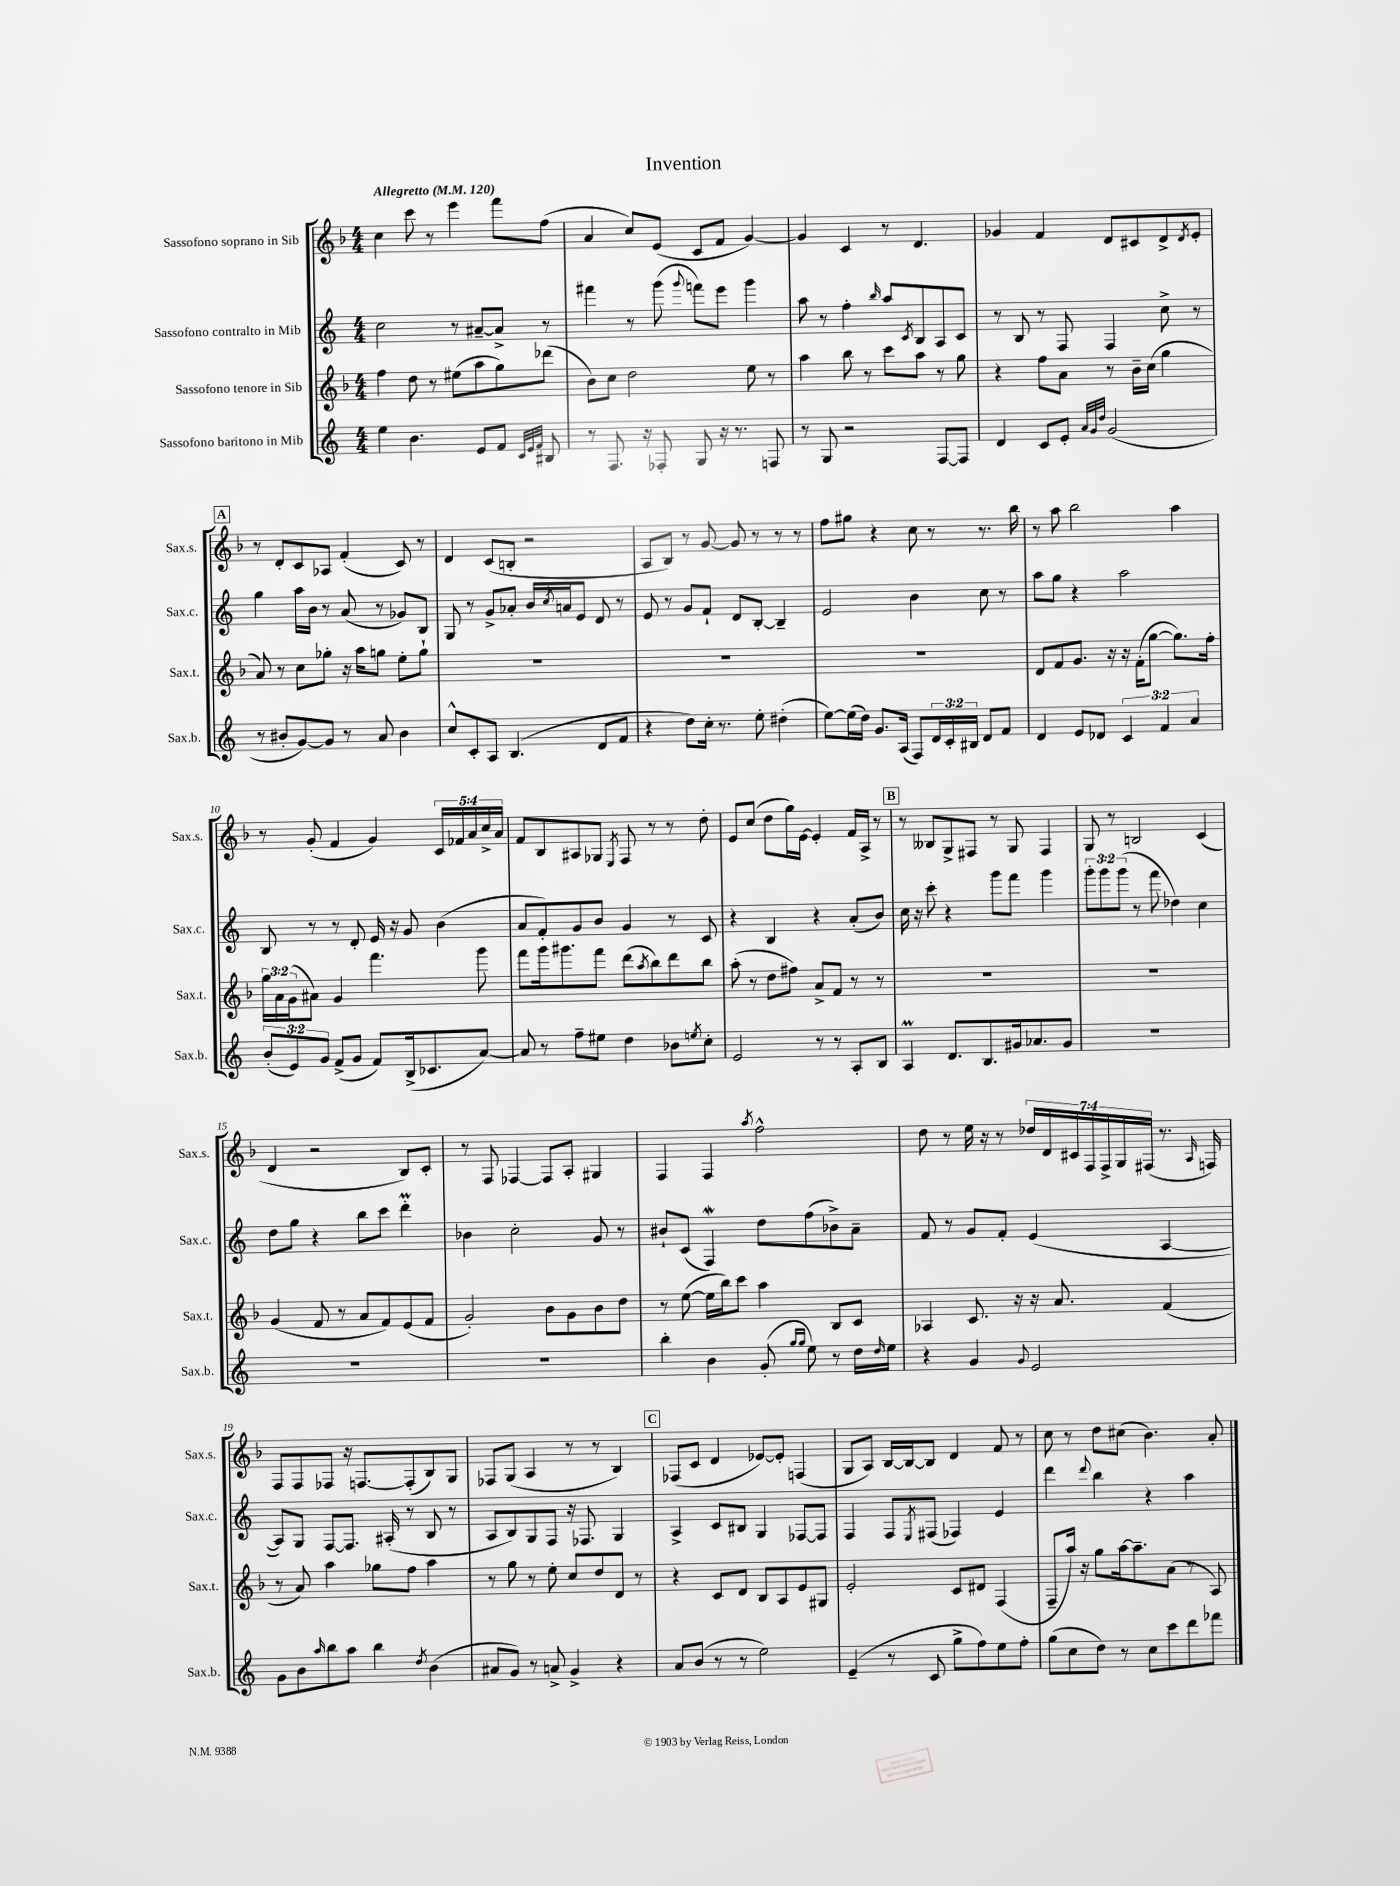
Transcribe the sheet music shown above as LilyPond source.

\header { title = "Invention" }
<<
\new StaffGroup <<
\new Staff = "s0" \with { instrumentName = "Sassofono soprano in Sib" shortInstrumentName = "Sax.s." } {
    \clef treble \key f \major \numericTimeSignature \time 4/4 \override Staff.TupletNumber.text = #tuplet-number::calc-fraction-text \tempo "Allegretto" 4 = 120
    c''4 c'''8 r8 e'''4 f'''8 f''8( |
    a'4 c''8) e'8( c'8 f'8 g'4~) |
    g'4 c'4 r8 d'4. |
    ges'4 f'4 d'8 cis'8 d'8-> \acciaccatura { d'8 } e'8-. |
    \mark \markup { \box "A" } r8 d'8-. c'8 aes8 f'4-.( c'8) r8 |
    d'4 c'8( b8-. r2 |
    a8 bes8) r8 g'8~ g'8 r8 r8 r8 |
    f''8 gis''8 r4 c''8 r8 r8. bes''16 |
    r8 a''8 bes''2 a''4 |
    r8 g'8-.( f'4 g'4) \tuplet 5/4 { c'16 fes'16 a'16 c''16-> a'16 } |
    f'8 bes8 ais8 ges8 \acciaccatura { e8 } f8 r8 r8 d''8-. |
    e'8 c''8( d''8 g''16) e'16~ e'4-. f'16 a16-> r8 |
    \mark \markup { \box "B" } r8 beses8 g8-> fis8 r8 g8 fis4 |
    g8 r8 b2 c'4( |
    d'4 r2 bes8) c'8-. |
    r8 f8 fes4~ fes8 a8-. gis4 |
    f4 f4 \acciaccatura { a''8 } f''2-^ |
    d''8 r8 e''16 r16 r8 \tuplet 7/4 { des''16 d'16 cis'16 f16 f16-> g16 fis16( } r8. \grace { a16 } f16) |
    f8 f8 fes8 r16 f8.~ f8-.( bes8) g8 |
    fes8 g8( a4 r8 r8 bes4) |
    \mark \markup { \box "C" } fes8( c'8 d'4 ees'8~) ees'8-. f4( |
    g8 a8) bes16~ bes16~ bes8 d'4 f'8 r8 |
    c''8 r8 d''8 cis''8( bes'4.) a'8-. \bar "|." |
}
\new Staff = "s1" \with { instrumentName = "Sassofono contralto in Mib" shortInstrumentName = "Sax.c." } {
    \clef treble \key c \major \numericTimeSignature \time 4/4 \override Staff.TupletNumber.text = #tuplet-number::calc-fraction-text
    c''2 r8 ais'8~-- ais'8-> r8 |
    fis'''4 r8 g'''8( \appoggiatura { g'''8 } f'''8) e'''8 g'''4 |
    a''8 r8 f''4-. \grace { b''16 } a''8 \acciaccatura { c'8 } b8 a8 c'8 |
    r8 b8 r8 f8 f4 c''8-> r8 |
    \mark \markup { \box "A" } g''4 a''16 b'16 r8 a'8( r8 ges'8) b8 |
    g8 r8 g'8-> aes'8-. b'16 \acciaccatura { c''8 } a'16 e'8 d'8 r8 |
    e'8 r8 g'8 f'8-! d'8 b8~-. b4-- |
    e'2 b'4 c''8 r8 |
    a''8 g''8 r4 a''2 |
    b8 r8 r8 d'8-. e'16 r16 g'8 b'4( |
    a'8 f'8-.) g'8 b'8 g'4 r8 c'8 |
    r4 b4 r4 a'8-.( b'8) |
    \mark \markup { \box "B" } c''16 r16 c'''8-. r4 g'''8 f'''8 g'''4 |
    \tuplet 3/2 { g'''8-. g'''8 g'''8( } r8 f'''8 des''4) c''4 |
    d''8 g''8 r4 b''8 c'''8 d'''4-.\prall |
    bes'4 c''2-. g'8 r8 |
    bis'8-! c'8( f4\mordent) d''8 f''8( bes'8->) a'8-- |
    f'8 r8 g'8 f'8-. e'4( a4~ |
    a8) g8 f8~ f8. ais16-.( r8 b8 r8 |
    a8 b8) g8 f8 r16 fes8. g4 |
    \mark \markup { \box "C" } a4-> c'8 bis8 g4 fes8~ fes8 |
    f4 f8 \acciaccatura { e8 } fis8( fes4) e'4 |
    d'''4 \appoggiatura { d'''8 } b''4 r4 a''4 \bar "|." |
}
\new Staff = "s2" \with { instrumentName = "Sassofono tenore in Sib" shortInstrumentName = "Sax.t." } {
    \clef treble \key f \major \numericTimeSignature \time 4/4 \override Staff.TupletNumber.text = #tuplet-number::calc-fraction-text
    f''4 d''8 r8 eis''8( a''8 g''8) des'''8( |
    bes'8) c''8 d''2 e''8 r8 |
    a''4 bes''8 r8 c'''8 a''8 r8 g''8 |
    r4 f''8 a'8 r8 bes'16-- c''16( g''4 |
    \mark \markup { \box "A" } a'8) r8 c''8 ges''8-. r16 a''16 g''8 e''8-. g''8-! |
    R1 |
    R1 |
    R1 |
    d'8 f'8 g'8. r16 r16 f'16-.( g''8~ g''8.) f''16-. |
    \tuplet 3/2 { g''16 a'16 g'16( } ais'8) g'4 f'''4. g'''8 |
    f'''8 g'''16 gis'''8. f'''8 d'''8( \acciaccatura { a''8 } bes''8) d'''8 bes''8 |
    a''8-.( r8 d''8 fis''8) a'8-> f'8 r8 r8 |
    \mark \markup { \box "B" } R1 |
    R1 |
    g'4( f'8 r8 a'8 f'8) e'8( f'8 |
    g'2-.) bes'8 g'8 bes'8 d''8 |
    r8 e''8~( e''16 bes''16) c'''8 a''4 bes8 c'8 |
    aes4 c'8. r16 r16 a'8. f'4( |
    r8 a'8) a''4 ges''8 f''8 a''4 |
    r8 g''8 r8 e''8-. c''8 d''8 d'8 r8 |
    \mark \markup { \box "C" } r4 c'8 d'8 bes8 a8 e'8 gis8 |
    e'2-. c'8 dis'8 f4( |
    f8-- a''16) r16 g''8 a''16~ a''8.-- a'8( r8 a8) \bar "|." |
}
\new Staff = "s3" \with { instrumentName = "Sassofono baritono in Mib" shortInstrumentName = "Sax.b." } {
    \clef treble \key c \major \numericTimeSignature \time 4/4 \override Staff.TupletNumber.text = #tuplet-number::calc-fraction-text
    e''4 b'4. e'8 f'8 \grace { c'32 e'32 f'32 } bis8 |
    r8 f8. r16 fes8-. g8 r16 r8. f8 |
    r8 g8 r2 f8~ f8 |
    d'4 c'8 e'8-. \grace { a'32 g'32 d''32 } g'2( |
    \mark \markup { \box "A" } r8 bis'8-. g'8~) g'8 r8 a'8 bis'4 |
    c''8-^ c'8-. a8 b4.( d'8 f'8 |
    r4 d''8) c''16-. r8. e''8-. dis''4-.( |
    e''8~) e''16( d''16) g'8. a16( f8) \tuplet 3/2 { d'16 c'16-. bis16 } d'8 f'8 |
    d'4 e'8 des'8 \tuplet 3/2 { c'4 f'4 a'4 } |
    \tuplet 3/2 { b'8-.( e'8) g'8 } f'8->( g'8 f'8) b16->( ces'8. a'8~) |
    a'8 r8 f''8-- eis''8 d''4 bes'8 \acciaccatura { e''8 } c''8-. |
    e'2 r8 r8 a8-. b8 |
    \mark \markup { \box "B" } a4\prall d'8. b8. gis'16 aes'8. gis'8 |
    R1 |
    R1 |
    R1 |
    b''4-. b'4 g'8-.( \grace { g''16 g''16 } e''8) r8 d''16 \grace { d''16 } e''16 |
    r4 g'4 \appoggiatura { g'8 } e'2 |
    g'8 b'8 \grace { a''16 } b''8 a''8 b''4 \acciaccatura { d''8 } b'4( |
    ais'8 g'8) r8 a'8-> g'4-> r4 |
    \mark \markup { \box "C" } a'8 b'8( r8 r8 e''2) |
    e'4--( r8 c'8 g''8-> f''8) e''8 f''8-. |
    g''8( c''8 d''8) r8 c''8 c'''8 d'''8 fes'''8 \bar "|." |
}
>>
>>
